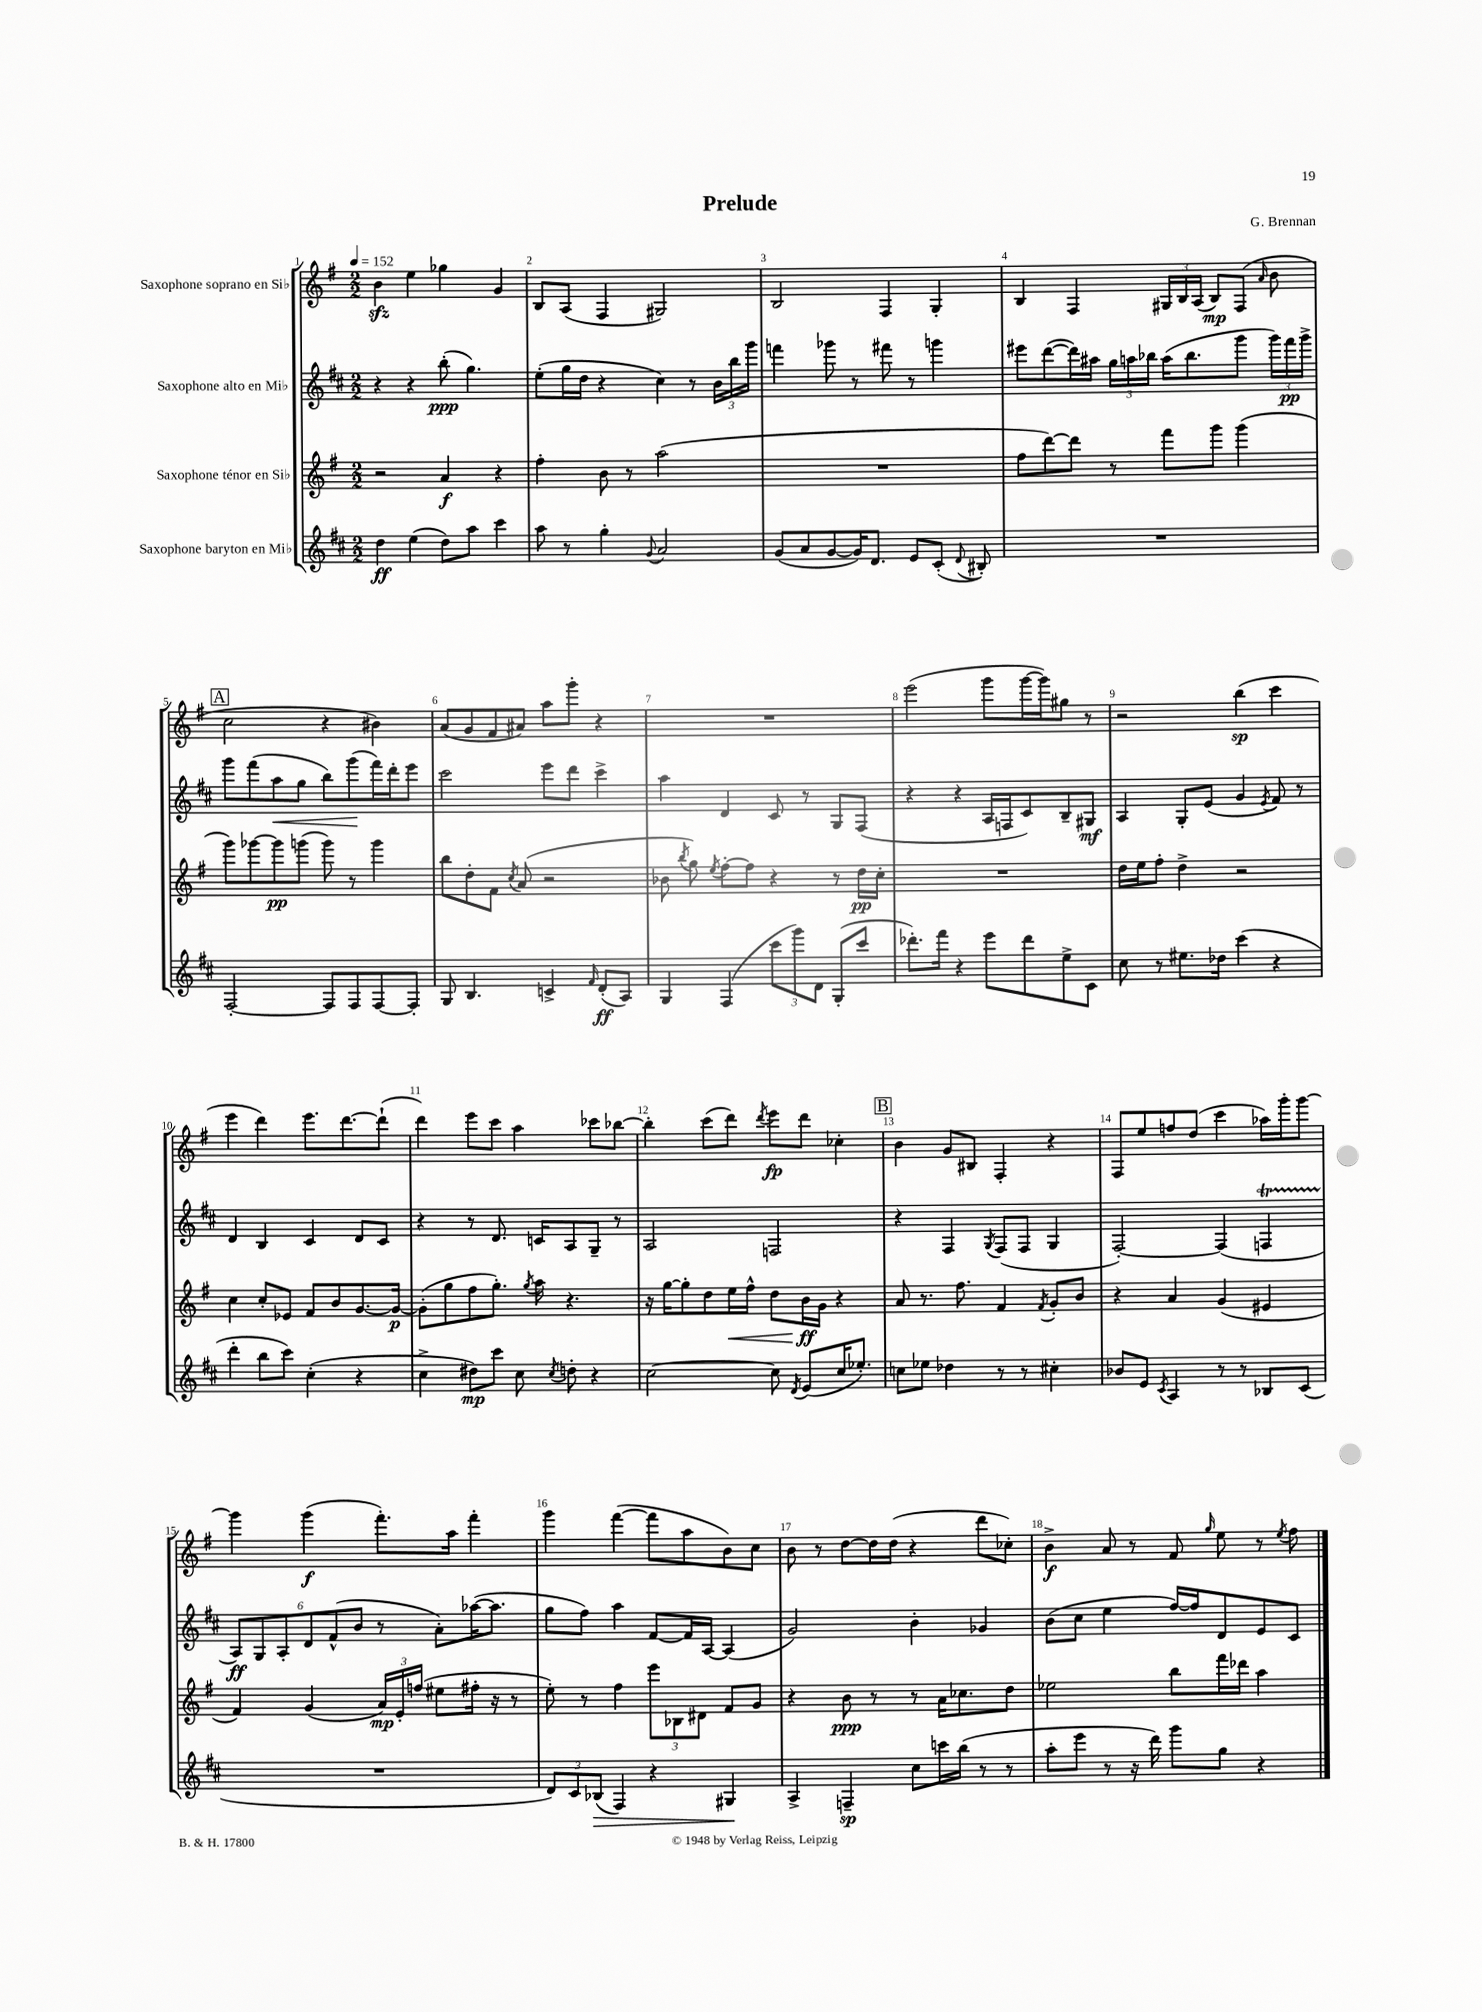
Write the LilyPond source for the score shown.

\header { title = "Prelude" composer = "G. Brennan" }
<<
\new StaffGroup <<
\new Staff = "s0" \with { instrumentName = "Saxophone soprano en Sib" } {
    \clef treble \key g \major \numericTimeSignature \time 2/2 \tempo 4 = 152
    \autoBeamOff b'4\sfz e''4 ges''4 g'4 |
    b8[ a8]( fis4 gis2) |
    b2 fis4 g4-. |
    b4 fis4 \tuplet 3/2 { gis16[ b16 a16]( } b8[\mp) fis8]( \grace { a'16 } b'8 |
    \mark \markup { \box "A" } c''2 r4 bis'4) |
    a'8[( g'8 fis'8 ais'8]) a''8[ g'''8]-. r4 |
    R1 |
    e'''2( g'''8[ g'''16~ g'''16) gis''8] r8 |
    r2 b''4\sp( c'''4 |
    e'''4 d'''4) e'''8.[ d'''8.~ d'''8]-!( |
    d'''4) e'''8[ c'''8] a''4 ces'''8[ bes''8]~ |
    bes''4-. c'''8[( d'''8]) \acciaccatura { d'''8 } e'''8[\fp d'''8] ces''4-. |
    \mark \markup { \box "B" } b'4 g'8[ bis8] fis4-. r4 |
    fis8[ e''8 f''8 d''8]( c'''4 aes''16[) g'''16-. g'''8]~ |
    g'''4 g'''4\f( fis'''8.[-.) a''16] fis'''4-. |
    g'''4 fis'''4~( fis'''8[ a''8 b'8) c''8] |
    b'8 r8 d''8[~ d''16 d''16]( r4 d'''8[ ces''8]-.) |
    b'4->\f a'8 r8 fis'8 \grace { g''16 } e''8 r8 \acciaccatura { e''8 } fis''8 \bar "|." |
}
\new Staff = "s1" \with { instrumentName = "Saxophone alto en Mib" } {
    \clef treble \key d \major \numericTimeSignature \time 2/2
    \autoBeamOff r4 r4 b''8-.\ppp( g''4.) |
    e''8[-.( g''16 d''16] r4 cis''4) r8 \tuplet 3/2 { b'16[ b''16 g'''16] } |
    f'''4 ges'''8 r8 fis'''8 r8 g'''4 |
    eis'''8[ d'''8~( d'''16) ais''16] \tuplet 3/2 { g''16[ a''16 bes''16] } a''16[( bes''8. g'''8] \tuplet 3/2 { g'''16[) fis'''16\pp g'''16]-> } |
    \mark \markup { \box "A" } g'''8[ fis'''8( a''8\< g''8] b''8[) g'''8\!( fis'''16) d'''16-. e'''8] |
    cis'''2 e'''8[ d'''8] cis'''4-> |
    a''4 d'4 cis'8 r8 g8[ fis8]( |
    r4 r4 a16[ f16 cis'8) b8-- gis8]\mf |
    a4 g8[-. e'8]( g'4 \acciaccatura { e'8 } fis'8) r8 |
    d'4 b4 cis'4 d'8[ cis'8] |
    r4 r8 d'8. c'16[ a8 g8]-- r8 |
    a2 f2 |
    \mark \markup { \box "B" } r4 fis4 \acciaccatura { g8 } fis8[( fis8] g4 |
    fis2~-.) fis4( f4\startTrillSpan |
    \tuplet 6/4 { a8[\stopTrillSpan\ff) g8 a8-. d'8 fis'8-^( b'8] } r8 a'8[-.) aes''16~( aes''8.] |
    g''8[ fis''8]) a''4 fis'8[~ fis'16 a16]~ a4( |
    g'2) b'4-. ges'4 |
    b'8[( cis''8] e''4 fis''16[~) fis''16 d'8 e'8 cis'8] \bar "|." |
}
\new Staff = "s2" \with { instrumentName = "Saxophone ténor en Sib" } {
    \clef treble \key g \major \numericTimeSignature \time 2/2
    \autoBeamOff r2 a'4\f r4 |
    fis''4-. b'8 r8 a''2( |
    R1 |
    fis''8[ d'''8~) d'''8] r8 fis'''8[ g'''8] g'''4( |
    \mark \markup { \box "A" } g'''8[) ges'''8~ ges'''8\pp g'''8]( g'''8) r8 g'''4 |
    b''8[ d''8-. fis'8] \acciaccatura { c''8 } a'8( r2 |
    bes'8 \acciaccatura { b''8 } g''8) \acciaccatura { e''8 } fis''8[~-. fis''8] r4 r8 d''16[\pp c''16]-. |
    R1 |
    d''16[ e''16 fis''8]-. d''4-> r2 |
    c''4 c''8[-. ees'8] fis'8[ b'8 g'8.~ g'16]~\p |
    g'8[-.( g''8 fis''8 g''8.]-.) \acciaccatura { g''8 } a''16 r4. |
    r16 g''16[~ g''8-. d''8 e''16\< fis''16]-^ d''8[ b'16\ff\! g'16] r4 |
    \mark \markup { \box "B" } a'8 r8. fis''8. fis'4 \acciaccatura { fis'8 } g'8[-. b'8] |
    r4 a'4 g'4( eis'4 |
    fis'4) g'4( \tuplet 3/2 { a'16[\mp) e'16-. f''16]( } eis''8[ fis''16]-. r16 r8 |
    e''8-.) r8 fis''4 \tuplet 3/2 { e'''8[ bes8 dis'8] } fis'8[ g'8] |
    r4 b'8\ppp r8 r8 a'16[ ces''8. d''8] |
    ees''2 b''8[ fis'''16 des'''16] a''4 \bar "|." |
}
\new Staff = "s3" \with { instrumentName = "Saxophone baryton en Mib" } {
    \clef treble \key d \major \numericTimeSignature \time 2/2
    \autoBeamOff d''4\ff e''4( d''8[) a''8] cis'''4 |
    a''8 r8 g''4-. \appoggiatura { g'8 } a'2 |
    g'8[( a'8 g'8~ g'16) d'8.] e'8[ cis'8]-.( \appoggiatura { d'8 } bis8-.) |
    R1 |
    \mark \markup { \box "A" } fis2~-. fis8[ fis8 fis8~ fis8]-. |
    g8 b4. c'4-> \grace { fis'16 } d'8[-.\ff( a8]) |
    g4 fis4( \tuplet 3/2 { cis'''8[ g'''8) d'8] } g8[-.( cis'''8] |
    des'''8.[-.) fis'''16] r4 e'''8[ des'''8 e''8-> cis'8] |
    cis''8 r8 eis''8.[ des''16] cis'''4( r4 |
    d'''4-. b''8[ cis'''8]) cis''4-.( r4 |
    cis''4-> dis''8[\mp) cis'''8] cis''8 \acciaccatura { cis''8 } d''8-. r4 |
    cis''2~ cis''8 \acciaccatura { d'8 } e'8[( cis''16 ees''8.]-.) |
    \mark \markup { \box "B" } c''8[ ees''8] des''4 r8 r8 cis''4-. |
    bes'8[ e'8] \acciaccatura { cis'8 } a4 r8 r8 bes8[ cis'8]( |
    R1 |
    \tuplet 3/2 { d'8[) cis'8 bes8]\>( } fis4) r4 gis4\! |
    a4-> f4--\sp cis''8[ c'''16 b''16]( r8 r8 |
    a''8[-. e'''8] r8 r16 d'''16) g'''8[ g''8] r4 \bar "|." |
}
>>
>>
\layout { \context { \Score \override BarNumber.break-visibility = ##(#f #t #t) barNumberVisibility = #all-bar-numbers-visible } }
